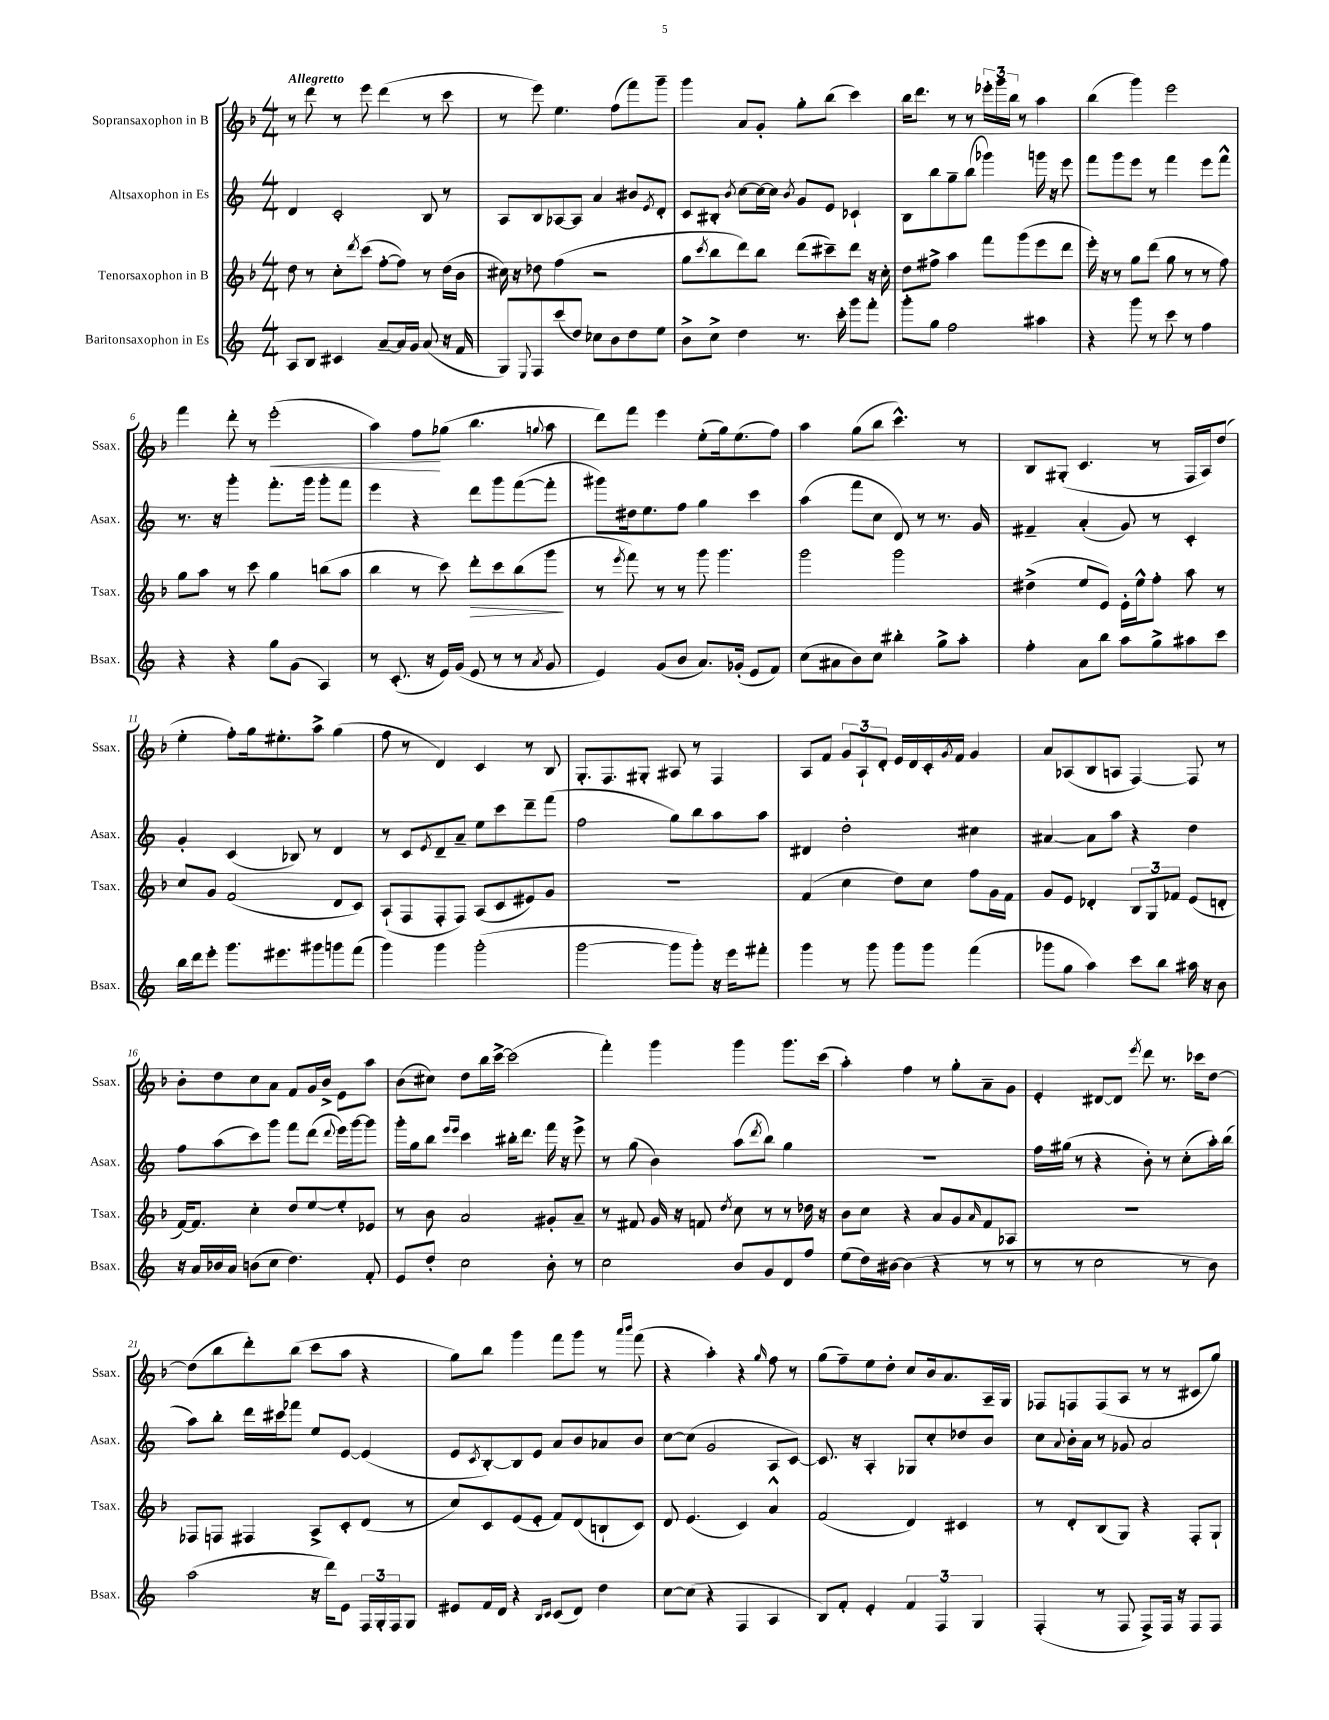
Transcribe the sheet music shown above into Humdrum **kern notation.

**kern	**kern	**kern	**kern
*staff4	*staff3	*staff2	*staff1
*clefG2	*clefG2	*clefG2	*clefG2
*k[]	*k[b-]	*k[]	*k[b-]
*M4/4	*M4/4	*M4/4	*M4/4
8A	8dd	4d	8r
8B	8r	.	8ddd
4c#	8cc'	2c'	8r
.	8qddd	.	.
.	(8ccc	.	8eee
[8a~	[8ff'	.	(4ddd
16a]	8ff])	.	.
16g	.	.	.
(8a	8r	8B	8r
16r	(16dd	8r	8ccc
16f	16b-	.	.
=	=	=	=
8G)	16cc#)	8A	8r
.	16r	.	.
8qqE	.	.	.
8F	8dd-	8B	8eee)
(8ccc	(4ff	[8A-	4.ee
8dd)	.	8A-]	.
8cc-	2r	4a	.
8b	.	.	(8ff
8dd	.	8b#	8fff)
.	.	8qe	.
8ee	.	8d'	8ggg~
=	=	=	=
8b^	8gg	8c	4ggg
.	8qccc	.	.
8cc^	8bb-	8B#'	.
.	.	8qb	.
4dd	8ddd)	[8cc	8a
.	8bb-	16cc_	8g'
.	.	16cc]	.
.	.	8qb	.
8.r	(8ddd	8g	8gg'
.	8ccc#~)	8e	(8bb-
16ccc'	.	.	.
8ggg	8ddd	4c-`	4ccc)
8fff'	16r	.	.
.	16cc'	.	.
=	=	=	=
8ggg'	8dd	8B	16bb-
.	.	.	8.ddd
8gg	8ff#^	8bb	.
2ff	4aa	8gg~	8r
.	.	(8bb	8r
.	8fff	4ggg-)	24eee-'
.	.	.	24ggg
.	.	.	24bb-
.	(8ggg	.	8r
4aa#	8eee	16ggg	4aa
.	.	16r	.
.	8ddd	8eee	.
=	=	=	=
4r	16eee')	8fff	(4bb-
.	16r	.	.
.	8r	8ggg	.
8ggg	8gg	8eee	4ggg)
8r	(8ddd	8r	.
8ccc	8gg	4fff	2eee
8r	8r	.	.
4ff	8r	8eee	.
.	8ff)	8fff^^	.
=	=	=	=
4r	8gg	8.r	4fff
.	8aa	.	.
.	.	16r	.
4r	8r	4ggg'	8ddd'
.	8ccc	.	8r
8gg	4gg	8.fff'	(2eee'
(8g	.	.	.
.	.	16ggg	.
4A)	(8bb	8ggg'	.
.	8aa	8fff	.
=	=	=	=
8r	4bb-	4eee	4aa)
(8.c'	.	.	.
.	8r	4r	8ff
16r	.	.	.
16e)	8ccc)	.	(8gg-
(16g	.	.	.
8e	8ddd'	8ddd	4.bb-
8r	8ccc	8ggg	.
8r	(8bb-	([8fff	.
8qa	.	.	8qqgg
8g	8ggg	8fff']	8aa
=	=	=	=
4e)	8r	8ggg#)	8ddd)
.	8qeee	.	.
.	8fff)	16dd#	8fff
.	.	8.ee	.
(8g	8r	.	4eee
8b	8r	8ff	.
8.a)	8ggg	4gg	(8ee'
.	4.ggg	.	16gg)
(16g-'	.	.	(8.ee
8e	.	4ccc	.
8f)	.	.	8ff)
=	=	=	=
(8cc	2ggg	(4aa	4aa
8a#	.	.	.
8b)	.	8fff	(8gg
8cc	.	8cc	8bb-
4bb#'	2ggg	8d)	4.ccc^^)
.	.	8r	.
8gg^	.	8.r	.
8aa'	.	.	8r
.	.	16g	.
=	=	=	=
4ff'	(4dd#^	4f#~	8B-
.	.	.	(8G#'
8a	8ee	(4a'	4.c
8bb	8e)	.	.
8aa	16e'	8g)	.
.	16ee^^	.	.
8gg^	8ff'	8r	8r
8aa#	8aa	4c'	16F
.	.	.	16A)
8ccc	8r	.	(8dd
=	=	=	=
16bb	8cc	4g'	4ee'
16ddd	.	.	.
8eee'	8g	.	.
8.ggg	(2f	(4c	8ff')
.	.	.	16gg
8.eee#	.	.	8.ee#'
.	.	8B-)	.
8ggg#	.	8r	8aa^
8ggg	8d	4d	(4gg
(8fff	8c)	.	.
=	=	=	=
4ggg)	(8A`	8r	8ff
.	8F	8c	8r
.	.	8qe	.
4ggg	8F'	8d~	4d)
.	8F)	8a~	.
(2ggg'	(8A	8ee	4c
.	8c	8ccc	.
.	8e#)	8ddd~	8r
.	8g	(8fff	8B-
=	=	=	=
[2ggg	1r	2ff	8.G'
.	.	.	8.F
.	.	.	8G#'
8ggg]	.	8gg)	8A#
8ggg')	.	8bb	8r
16r	.	8aa	4F
16eee	.	.	.
8fff#'	.	8aa	.
=	=	=	=
4ggg	(4f	4d#	8A
.	.	.	8f
8r	4cc	2dd'	12g
.	.	.	12A`
8ggg	.	.	.
.	.	.	12d'
8ggg	8dd)	.	16e
.	.	.	16d
8ggg	8cc	.	16c'
.	.	.	8qg
.	.	.	16f
(4fff	8ff	4cc#	4g
.	16g	.	.
.	16f	.	.
=	=	=	=
8ggg-	8g	[4a#	8a
8gg	8e	.	(8A-
4aa)	4d-'	8a#]	8B-
.	.	8aa	8A
8ccc	12B-	4r	[4F)
.	12G	.	.
8bb	.	.	.
.	12f-	.	.
16aa#	(8e	4dd	8F]
16r	.	.	.
8b	8d'	.	8r
=	=	=	=
16r	[16f)	8ff	8b-'
16a	8.f]	.	.
16b-	.	(8aa	8dd
16a	.	.	.
(8b	4cc'	8ccc)	8cc
8cc	.	8ggg	8a
4.dd)	8dd	8fff	8f
.	[8ee	(8ddd	16g
.	.	.	16b-^
.	.	8qqddd	.
.	8ee']	16eee)	8e
.	.	[16ggg	.
8f'	8e-	8ggg]	8aa
=	=	=	=
8e	8r	16ggg'	(8b-
.	.	16gg	.
8dd'	8b-	8bb	8cc#)
.	.	16qqeee	.
.	.	16qqeee	.
2cc	2a	4ccc	8dd
.	.	.	16bb-
.	.	.	[16ccc^
.	.	16bb#'	(2ccc]
.	.	8.ddd	.
8b'	8g#'	16fff	.
.	.	16r	.
8r	8a~	8eee^	.
=	=	=	=
2cc	8r	8r	4fff')
.	8f#	(8gg	.
.	16g	4b)	4ggg
.	16r	.	.
.	8f	.	.
.	8qdd	.	.
8b	8cc	(8aa	4ggg
.	.	8qddd	.
8g	8r	8bb)	.
8d	8r	4gg	8.ggg
8ff	16dd-	.	.
.	16r	.	(16ccc
=	=	=	=
(8ee	8b-	1r	4aa')
16dd)	8cc	.	.
[16b#	.	.	.
(4b#]	4r	.	4ff
4r	8a	.	8r
.	8g	.	8gg'
.	16qqa	.	.
8r	8f	.	8a~
8r	8A-	.	8g
=	=	=	=
8r	1r	16ff	4e'
.	.	(16gg#	.
8r	.	8r	.
2cc	.	4r	[8d#
.	.	.	8d#]
.	.	.	8qeee
.	.	8b')	8ddd
.	.	8r	8.r
8r	.	(8cc'	.
.	.	.	16ccc-
8b)	.	16aa')	[8dd
.	.	(16bb	.
=	=	=	=
(2aa	8F-	8aa)	(8dd]
.	8F	8bb'	8bb-
.	4F#	16ddd	8ddd')
.	.	16ccc#	.
.	.	8fff-	(8bb-
16r	8A^	8ee	8ccc
16ddd)	.	.	.
8e	8c'	[8e	8aa
24F	(8d	(4e]	4r
24G'	.	.	.
24F	.	.	.
8G	8r	.	.
=	=	=	=
8e#	8cc)	8e	8gg)
.	.	8qc	.
16f	8c	[8B')	8bb-
16d	.	.	.
4r	(8e	8B]	4ggg
.	8e'	8e	.
16qqB	.	.	.
16qqc	.	.	.
(8c	8f)	8a	8fff
8d)	(8d	8b	8ggg
4dd	8B`	8a-	8r
.	.	.	16qqaaa
.	.	.	16qqbbb-
.	8c)	8b	(8fff
=	=	=	=
[8cc	8d	[8cc	4r
(8cc]	(4.e	(8cc]	.
4r	.	2g	4aa')
4F	4c)	.	4r
.	.	.	16qqgg
4A	4a^^	8A	8ff
.	.	[8c)	8r
=	=	=	=
8B)	(2f	8.c]	(8gg
8f'	.	.	8ff~)
.	.	16r	.
4e'	.	4A'	8ee
.	.	.	8dd'
6f	4d)	8G-	8cc
.	.	8cc'	16b-
6F	.	.	.
.	.	.	8.a
.	4c#	8dd-	.
6G	.	.	.
.	.	8b	16A~
.	.	.	16G
=	=	=	=
(4F'	8r	8cc	8F-
.	.	8qqa	.
.	8d'	16b'	8F
.	.	16a	.
8r	(8B-	8r	(8F
8F	8G)	8g-	8A
8F^)	4r	2a	8r
16F	.	.	8r
16r	.	.	.
8F	8F'	.	8c#
8F	8G`	.	8gg)
==	==	==	==
*-	*-	*-	*-
